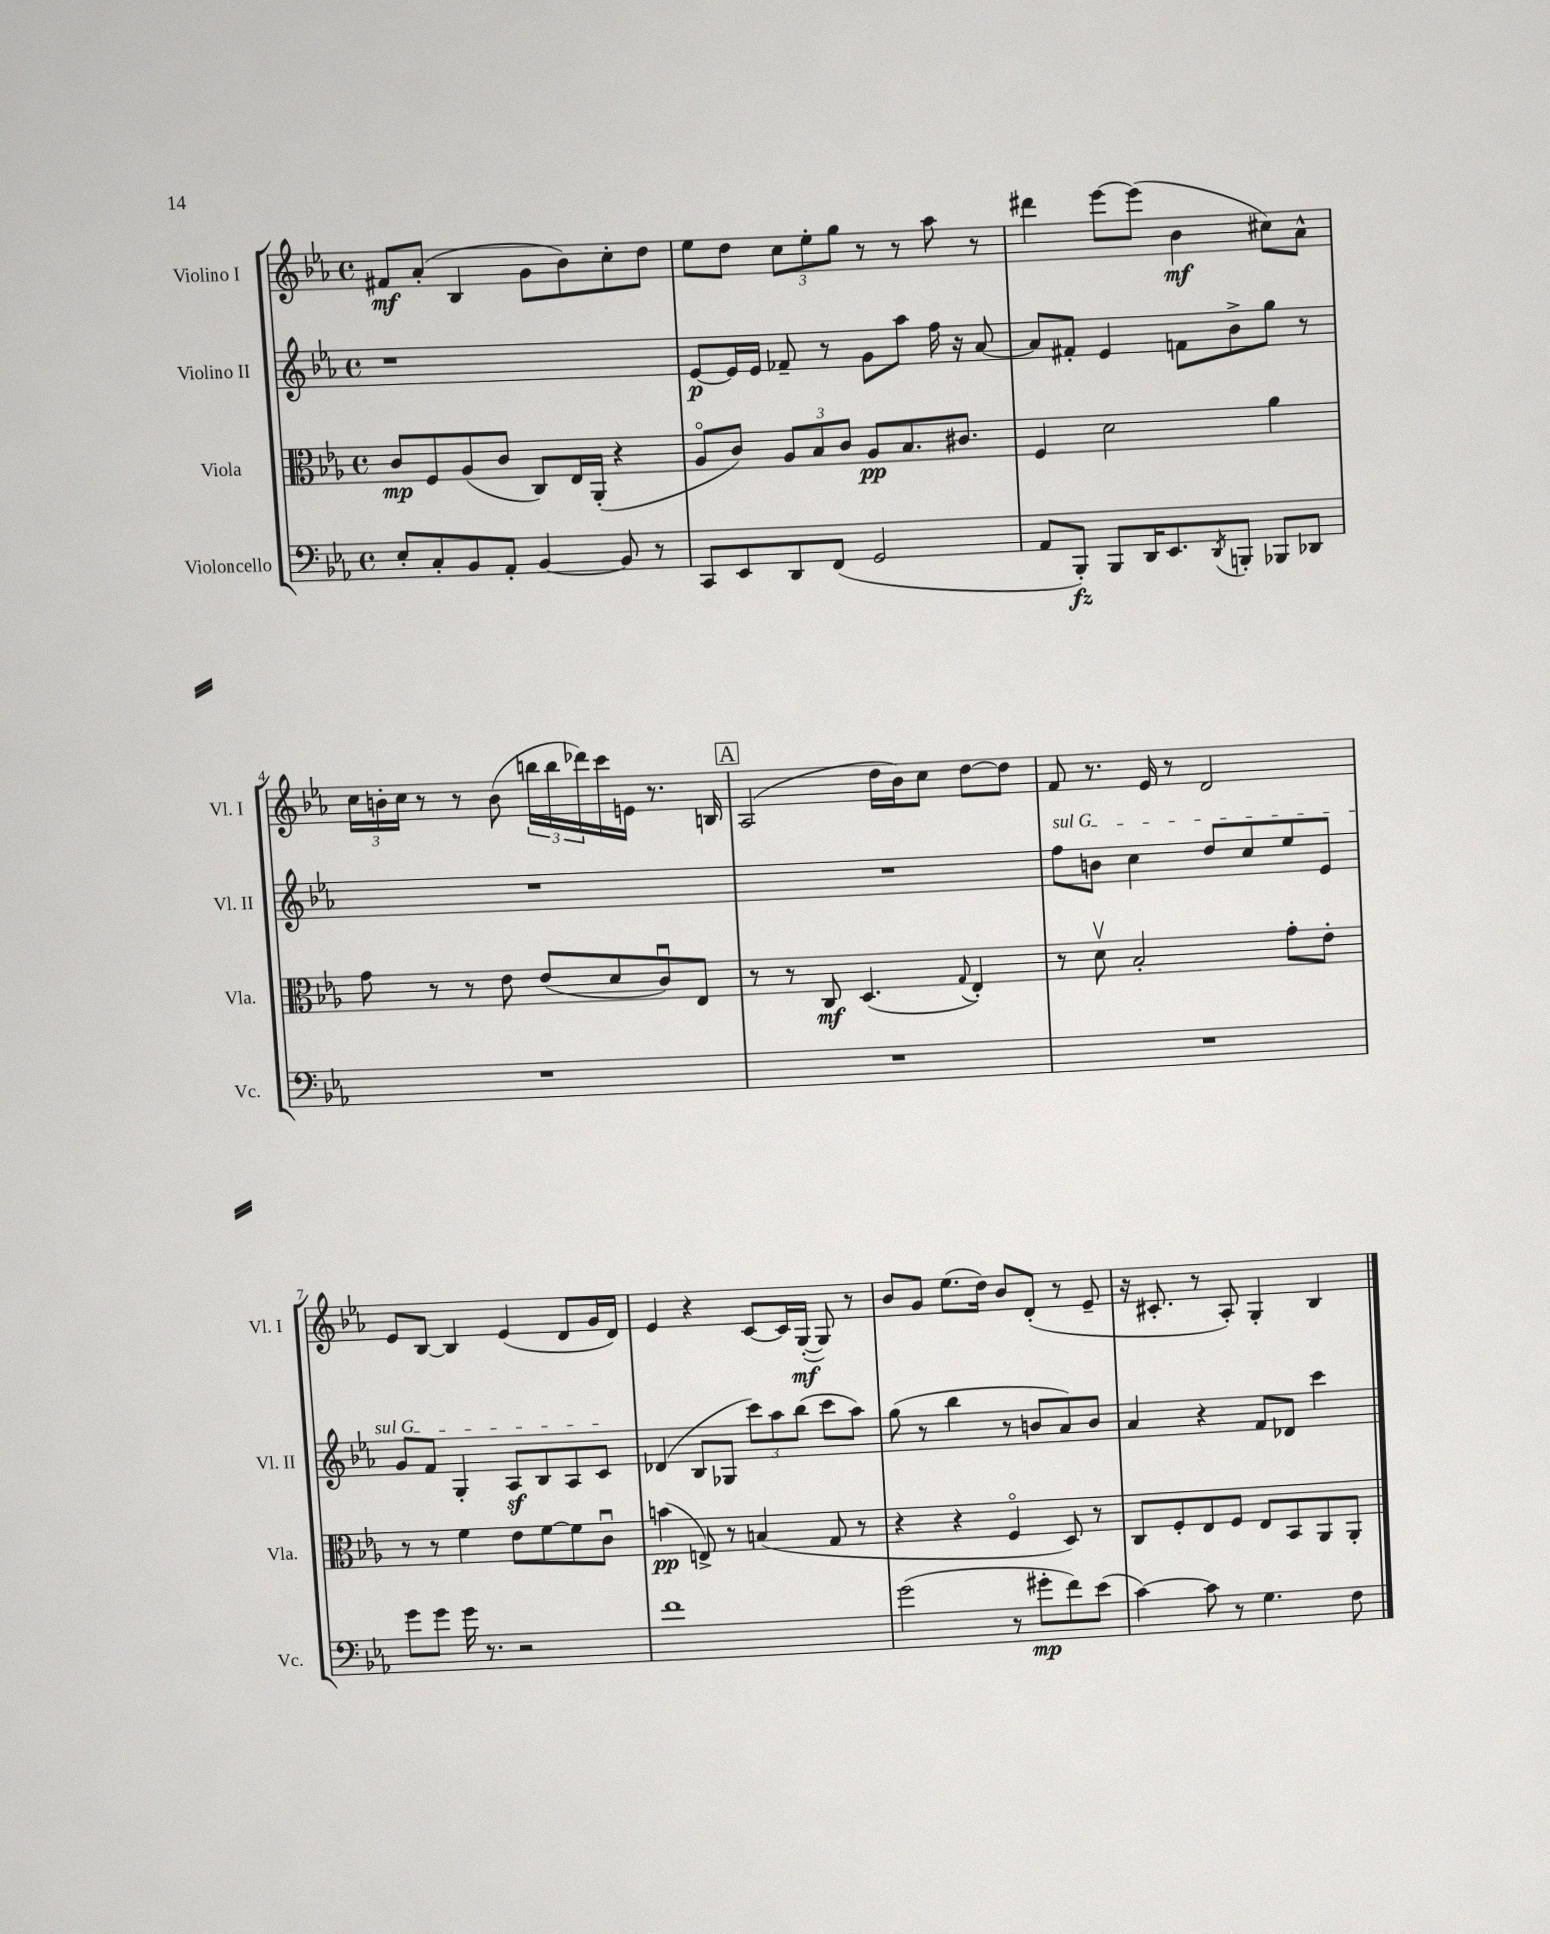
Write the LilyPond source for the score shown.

<<
\new StaffGroup <<
\new Staff = "s0" \with { instrumentName = "Violino I" shortInstrumentName = "Vl. I" } {
    \clef treble \key ees \major \defaultTimeSignature \time 4/4
    fis'8\mf aes'8-.( bes4 g'8 bes'8) c''8-. d''8 |
    ees''8 d''8 \tuplet 3/2 { c''8 ees''8-. g''8 } r8 r8 aes''8 r8 |
    dis'''4 ees'''8~ ees'''8( bes'4\mf cis''8) aes'8-^ |
    \tuplet 3/2 { c''16 b'16-. c''16 } r8 r8 b'8( \tuplet 3/2 { b''16 b''16 des'''16) } c'''16 e'16 r8. b16 |
    \mark \markup { \box "A" } aes2( d''16 bes'16) c''8 d''8~ d''8 |
    f'8 r8. ees'16 r8 d'2 |
    ees'8 bes8~ bes4 ees'4( d'8 g'16 d'16) |
    ees'4 r4 c'8~ c'16 g16~-.\mf( g8) r8 |
    bes'8 g'8 ees''8.( d''16) bes'8 d'8-.( r8 ees'8-- |
    r16 cis'8.-. r8 aes8-.) g4-. bes4 \bar "|." |
}
\new Staff = "s1" \with { instrumentName = "Violino II" shortInstrumentName = "Vl. II" } {
    \clef treble \key ees \major \defaultTimeSignature \time 4/4
    r1 |
    ees'8~\p ees'16 ees'16 fes'8-- r8 g'8 aes''8 f''16 r16 aes'8~ |
    aes'8 fis'8-. ees'4 f'8 bes'8-> g''8 r8 |
    R1 |
    \mark \markup { \box "A" } R1 |
    \once \override TextSpanner.bound-details.left.text = \markup { \italic "sul G" } f''8\startTextSpan b'8 c''4 d''8 c''8 ees''8 ees'8 |
    g'8 f'8 g4-. aes8\sf bes8 aes8 c'8\stopTextSpan |
    des'4( bes8 ges8 \tuplet 3/2 { c'''8) aes''8 bes''8( } c'''8 aes''8) |
    g''8( r8 bes''4 r8 b'8 aes'8) b'8 |
    aes'4 r4 f'8 des'8 c'''4 \bar "|." |
}
\new Staff = "s2" \with { instrumentName = "Viola" shortInstrumentName = "Vla." } {
    \clef alto \key ees \major \defaultTimeSignature \time 4/4
    c'8\mp f8 aes8( c'8 c8) ees16 aes,16-.( r4 |
    aes8\flageolet c'8) \tuplet 3/2 { aes8 bes8 c'8 } aes8\pp bes8. cis'8. |
    f4 d'2 aes'4 |
    g'8 r8 r8 ees'8 ees'8( d'8 c'8\downbow) ees8 |
    \mark \markup { \box "A" } r8 r8 c8\mf d4.( \appoggiatura { g8 } ees4-.) |
    r8 d'8\upbow bes2-. g'8-. ees'8-. |
    r8 r8 f'4 ees'8 f'8~ f'8 c'8\downbow |
    b'4\pp( e8->) r8 b4( g8 r8 |
    r4 r4 f4\flageolet d8) r8 |
    c8 f8-. ees8 f8 ees8 bes,8 aes,8 aes,8-. \bar "|." |
}
\new Staff = "s3" \with { instrumentName = "Violoncello" shortInstrumentName = "Vc." } {
    \clef bass \key ees \major \defaultTimeSignature \time 4/4
    ees8-. c8-. bes,8 aes,8-. bes,4~ bes,8 r8 |
    c,8 ees,8 d,8 f,8( g,2 |
    aes,8 bes,,8-.\fz) bes,,8 d,16 ees,8. \acciaccatura { d,8 } b,,8-. bes,,8 des,8 |
    R1 |
    \mark \markup { \box "A" } R1 |
    R1 |
    g'8 g'8 g'16 r8. r2 |
    f'1 |
    g'2( r8 gis'8-.\mp f'8) ees'8( |
    c'4~) c'8 r8 g4. f8 \bar "|." |
}
>>
>>
